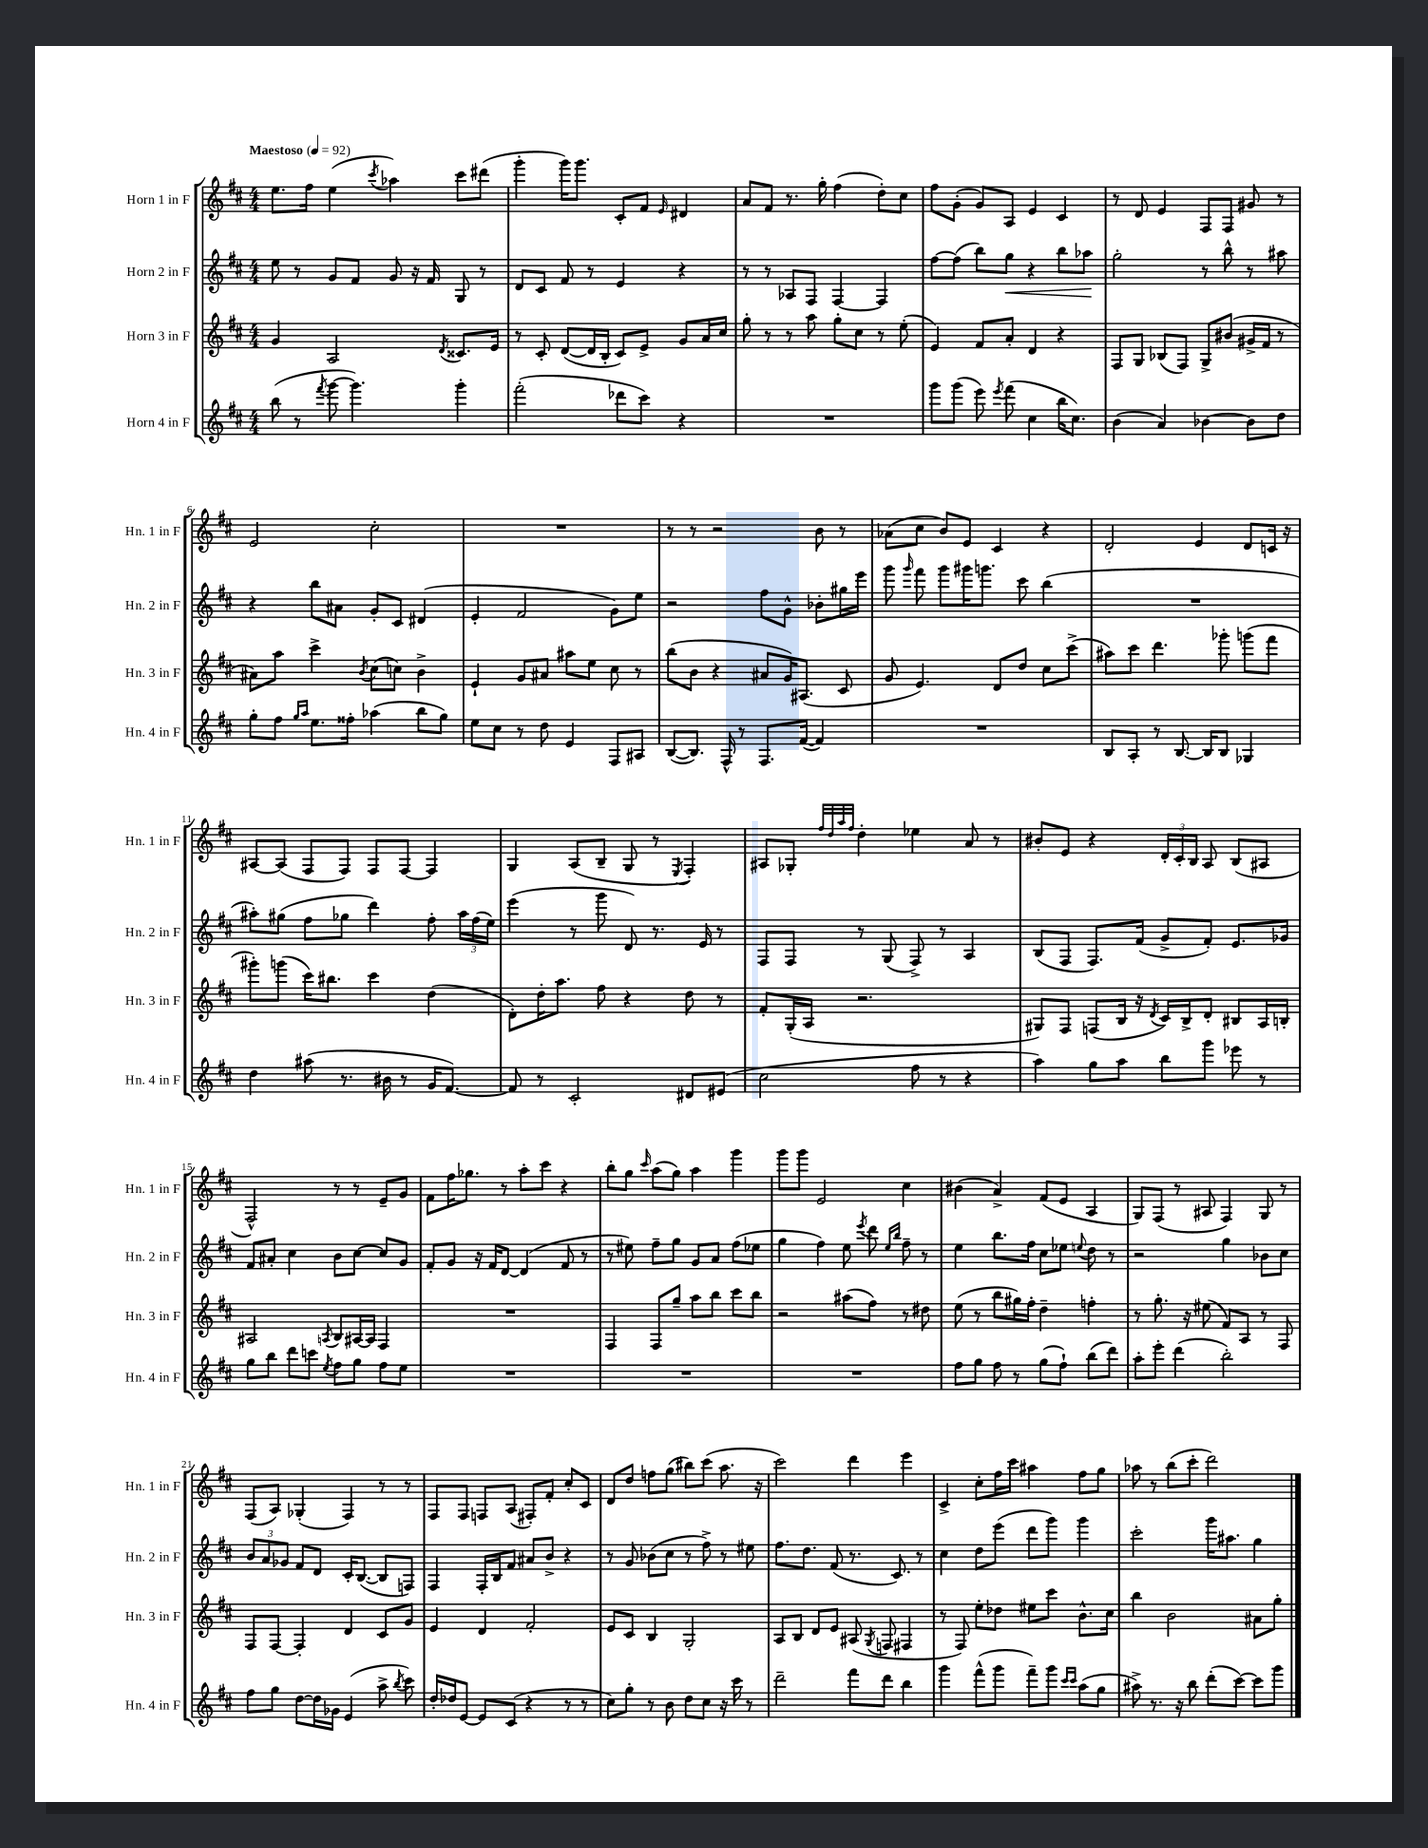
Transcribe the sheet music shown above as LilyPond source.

<<
\new StaffGroup <<
\new Staff = "s0" \with { instrumentName = "Horn 1 in F" shortInstrumentName = "Hn. 1 in F" } {
    \clef treble \key d \major \numericTimeSignature \time 4/4 \tempo "Maestoso" 4 = 92
    \autoBeamOff e''8.[ fis''16] e''4( \acciaccatura { cis'''8 } aes''4) cis'''8[ dis'''8]( |
    g'''4-. g'''16[) g'''8.] cis'8[-. fis'8] \grace { e'16 } dis'4 |
    a'8[ fis'8] r8. g''16-. fis''4( d''8[-.) cis''8] |
    fis''8[ g'8]-.( g'8[) a8] e'4 cis'4 |
    r8 d'8 e'4 fis8[ fis8] gis'8 r8 |
    e'2 cis''2-. |
    R1 |
    r8 r8 r2 b'8 r8 |
    aes'8[( cis''8] b'8[) e'8] cis'4 r4 |
    d'2-. e'4 d'8[ c'16] r16 |
    ais8[~ ais8]( fis8[ fis8]) fis8[ fis8]~ fis4 |
    g4 a8[( b8]-- g8 r8 \acciaccatura { e8 } fis4-.) |
    ais8[ ges8]-. \grace { fis''32[ d''32 a''32 fis''32] } d''4-. ees''4 a'8 r8 |
    bis'8[-. e'8] r4 \tuplet 3/2 { d'16[-. cis'16-. b16] } a8 b8[( ais8] |
    fis2-^) r8 r8 e'8[-- g'8] |
    fis'8[ fis''16 ges''8.] r8 a''8[-. cis'''8] r4 |
    b''8[-. g''8] \grace { cis'''16 } a''8[( g''8]) a''4 g'''4 |
    g'''8[ g'''8] e'2 cis''4 |
    bis'4( a'4->) fis'8[( e'8] a4 |
    g8[) fis8]( r8 ais8 fis4) g8 r8 |
    fis8[( a8]) ges4-.( fis4) r8 r8 |
    fis8[ fis8] f8[ a8]( fis8[-.) fis'8]-. cis''8[-. cis'8] |
    d'8[ d''8] f''8[ g''8]( bis''8[) cis'''8]( a''8. r16 |
    cis'''2) d'''4 e'''4 |
    cis'4-> cis''8[-. fis''16 cis'''16] ais''4 fis''8[ g''8] |
    aes''8 r8 b''8[( cis'''8]-. d'''2) \bar "|." |
}
\new Staff = "s1" \with { instrumentName = "Horn 2 in F" shortInstrumentName = "Hn. 2 in F" } {
    \clef treble \key d \major \numericTimeSignature \time 4/4
    \autoBeamOff e''8 r8 g'8[ fis'8] g'8 r16 fis'16 g8 r8 |
    d'8[ cis'8] fis'8 r8 e'4 r4 |
    r8 r8 aes8[ fis8] fis4~ fis4 |
    fis''8[~ fis''8]( b''8[) g''8]\< r4 b''8[ aes''8]\! |
    g''2-. r8 b''8-^ r8 ais''8 |
    r4 b''8[ ais'8] g'8[-. cis'8] dis'4( |
    e'4-. fis'2 g'8[) e''8] |
    r2 fis''8[ g'8]-^ bes'8[-. gis''16 e'''16] |
    g'''8 \grace { g'''16 } fis'''8 g'''8[ gis'''16 g'''8.] cis'''8 b''4( |
    R1 |
    ais''8[-.) gis''8]( fis''8[ ges''8] d'''4) fis''8-. \tuplet 3/2 { ais''16[ fis''16( e''16]) } |
    e'''4( r8 g'''8 d'8) r8. e'16 r8 |
    fis8[ fis8] r8 g8( fis8->) r8 a4 |
    b8[( fis8] fis8.[) fis'16]( g'8[-> fis'8]-.) e'8.[ ges'16] |
    fis'8[ ais'8]-. cis''4 b'8[ cis''8]~ cis''8[ g'8] |
    fis'8[-. g'8] r16 fis'16[ d'8]~ d'4( fis'8 r8 |
    r8 eis''8) fis''8[-- g''8] g'8[ a'8] fis''8[( ees''8] |
    g''4 fis''4) e''8 \acciaccatura { e'''8 } d'''8 \grace { e''16[ b''16] } fis''8-- r8 |
    e''4 b''8.[ fis''16] cis''8[ ees''8] \appoggiatura { e''8 } d''8 r8 |
    r2 g''4 bes'8[ cis''8] |
    \tuplet 3/2 { b'8[ a'8 ges'8] } fis'8[ d'8] cis'16[-. b8.]~( b8[ f8]) |
    fis4 fis16[-. b16 fis'8] ais'8[ b'8]-> r4 |
    r8 g'8 bes'8[( cis''8] r8 fis''8->) r8 eis''8 |
    fis''8.[ d''8.] fis'8( r8. cis'8.) r8 |
    cis''4 d''8[ e'''8]( d'''8[ g'''8]) g'''4 |
    cis'''2-. g'''16[ ais''8.] g''4 \bar "|." |
}
\new Staff = "s2" \with { instrumentName = "Horn 3 in F" shortInstrumentName = "Hn. 3 in F" } {
    \clef treble \key d \major \numericTimeSignature \time 4/4
    \autoBeamOff g'4 a2 \acciaccatura { d'8 } cisis'8.[ e'16] |
    r8 cis'8-. d'8[~( d'16 b16]-. cis'8[) e'8]-> g'8[ a'16 cis''16] |
    g''8-. r8 r8 a''8 g''8[-. cis''8] r8 e''8-.( |
    e'4) fis'8[ a'8]-. d'4 r4 |
    fis8[ g8] bes8[( fis8]) g8[-> bis'8]( gis'16[-> fis'16] r8 |
    ais'8[) a''8] cis'''4-> \acciaccatura { b'8 } cis''8[( c''8]) b'4-> |
    e'4-! g'8[ ais'8] ais''8[ e''8] cis''8 r8 |
    b''8[( b'8] r4 ais'8[ g'16) ais8.]( cis'8 |
    g'8 e'4.) d'8[ d''8] cis''8[ cis'''8]->( |
    ais''8[) cis'''8] d'''4. ges'''8-. g'''8[( fis'''8] |
    gis'''8[-.) g'''8]( cis'''16[) bis''8.] cis'''4 d''4( |
    d'8[-.) d''16-. a''8.] fis''8 r4 d''8 r8 |
    fis'8[-. g16-.( a16] r2. |
    gis8[) fis8] f8[( b16] r16 \acciaccatura { d'8 } cis'16[) b16-> d'8]-. bis8[ a16 b16]-. |
    ais2 \acciaccatura { a8 } b8[ ais16~ ais16] fis4 |
    R1 |
    fis4 fis8[ g''8]-- a''8[ b''8] cis'''8[ b''8] |
    r2 ais''8[( fis''8]) r8 dis''8 |
    e''8( r8 b''8[ gis''16) fis''16]-. d''4-- f''4-. |
    r8 g''8.-. r16 eis''8( fis'8[) a8] r8 fis8 |
    fis8[ fis8]~ fis4-. d'4 cis'8[ g'8] |
    e'4 d'4 fis'2-. |
    e'8[ cis'8] b4 g2-. |
    a8[ b8] d'8[ e'8] ais8( \acciaccatura { g8 } f8 fis4 |
    r8 fis8) e''8[-. des''8] eis''8[ cis'''8] b'8.[-^ cis''16] |
    b''4 b'2 ais'8[ g''8]-. \bar "|." |
}
\new Staff = "s3" \with { instrumentName = "Horn 4 in F" shortInstrumentName = "Hn. 4 in F" } {
    \clef treble \key d \major \numericTimeSignature \time 4/4
    \autoBeamOff b''8( r8 \acciaccatura { fis'''8 } g'''8~ g'''4.) g'''4-. |
    fis'''2-.( des'''8[ cis'''8]) r4 |
    R1 |
    g'''8[ g'''8]( e'''8) \acciaccatura { e'''8 } fis'''8( cis''4 b''16[ cis''8.]) |
    b'4( a'4) bes'4~ bes'8[ d''8] |
    g''8[-. fis''8] \grace { g''16[ a''16] } e''8.[ fisis''16]-. aes''4( b''8[ g''8]) |
    e''8[ cis''8] r8 d''8 e'4 fis8[ ais8] |
    b8[~( b8.]) fis16-^ r8 fis8.[ fis'16]~( fis'4) |
    R1 |
    b8[ a8]-. r8 b8.~ b16[ b8] ges4 |
    d''4 ais''8( r8. bis'16 r8 g'16[ fis'8.]~) |
    fis'8 r8 cis'2-. dis'8[ eis'8]( |
    cis''2 fis''8 r8 r4 |
    a''4) g''8[ a''8] b''8[ g'''8] ees'''8 r8 |
    g''8[ b''8] d'''8[ c'''8] \acciaccatura { e''8 } fis''8[ g''8] fis''8[ e''8] |
    R1 |
    R1 |
    R1 |
    fis''8[ g''8] fis''8 r8 g''8[( fis''8]-!) b''8[( d'''8]) |
    a''8[-. e'''8]-. d'''4( b''2-.) |
    fis''8[ g''8] d''8[~ d''16 ges'16] e'4( a''8-> \acciaccatura { b''8 } cis'''8) |
    d''16[-. des''16 e'8]~ e'8[ cis'8]( r4 r8 r8 |
    cis''8[) g''8]-. r8 b'8 d''8[ cis''8] r16 cis'''16 r8 |
    d'''2-- fis'''8[ d'''8] b''4 |
    g'''4 fis'''8[-^( g'''8] fis'''8[--) g'''8] \grace { cis'''16[ cis'''16] } a''8[( g''8] |
    ais''8->) r8. r16 b''8 d'''8[-.( cis'''8]~) cis'''8[ g'''8] \bar "|." |
}
>>
>>
